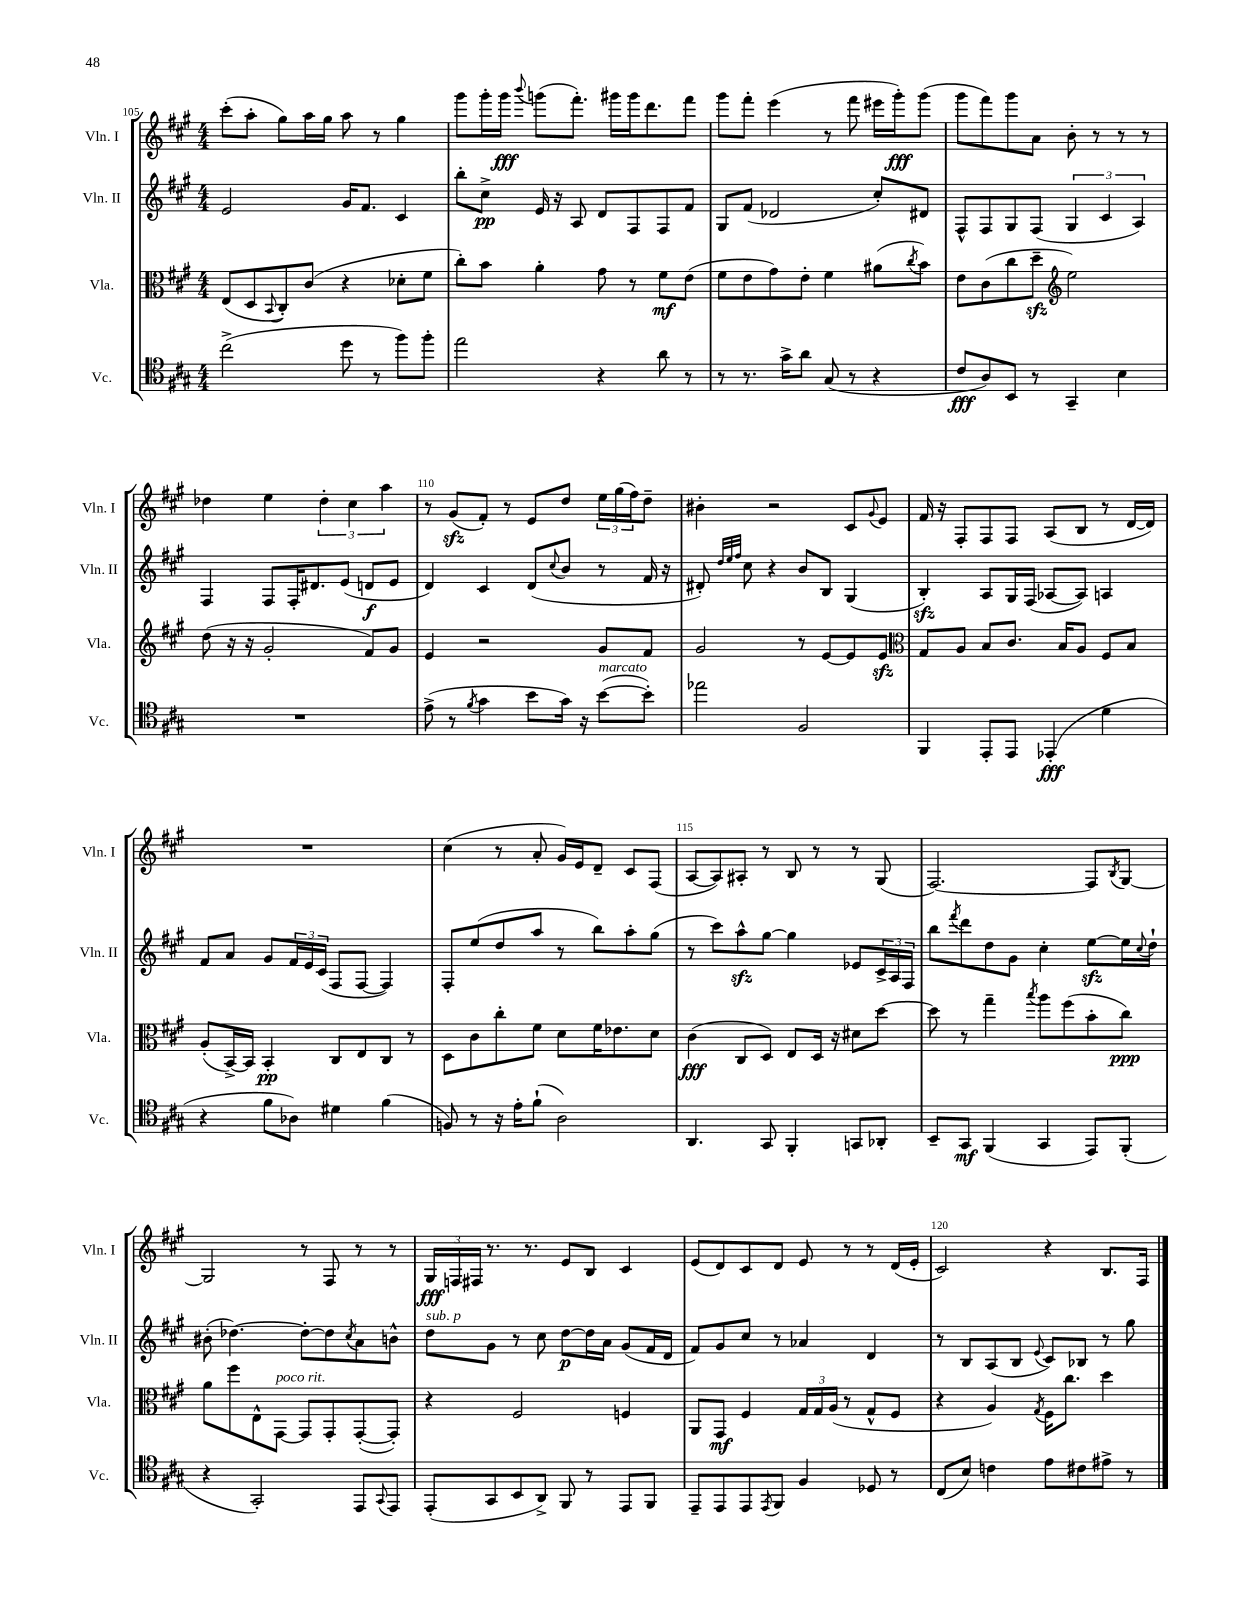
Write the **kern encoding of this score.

**kern	**kern	**kern	**kern
*staff4	*staff3	*staff2	*staff1
*clefC4	*clefC3	*clefG2	*clefG2
*k[f#c#g#]	*k[f#c#g#]	*k[f#c#g#]	*k[f#c#g#]
*M4/4	*M4/4	*M4/4	*M4/4
(2cc#^	(8E	2e	(8ccc#'
.	8D	.	8aa'
.	8qqBB	.	.
.	8C#')	.	8gg#)
.	(8c#	.	16aa
.	.	.	16gg#
8dd	4r	16g#	8aa
.	.	8.f#	.
8r	.	.	8r
8ff#)	8d-'	4c#	4gg#
8ff#'	8f#	.	.
=	=	=	=
2ee	8cc#')	8bb'	8ggg#
.	8b	8cc#^	16ggg#'
.	.	.	16ggg#
.	.	.	8qqbbb
.	4a'	16e	(8ggg
.	.	16r	.
.	.	8A	8.fff#')
4r	8g#	8d	.
.	.	.	16ggg#
.	8r	8F#	16ggg#
.	.	.	8.ddd
8a	8f#	8F#	.
8r	(8e	8f#	8fff#
=	=	=	=
8r	8f#	8G#	8ggg#
8.r	8e	(8f#	8fff#'
.	8g#)	2d-	(4eee
16g#^	.	.	.
8a	8e'	.	.
(8G#	4f#	.	8r
8r	.	.	8fff#
4r	(8a#	8cc#')	16eee#
.	.	.	16ggg#')
.	8qcc#	.	.
.	8b)	8d#	(8ggg#
=	=	=	=
8c#	8e	8F#^^	8ggg#
8A)	(8c#	8F#	8fff#)
8BB	8cc#	8G#	8ggg#
8r	8dd~	(8F#	8a
*	*clefG2	*	*
4GG#~	2ee)	6G#	8b'
.	.	.	8r
.	.	6c#	.
4B	.	.	8r
.	.	6A)	.
.	.	.	8r
=	=	=	=
1r	(8dd	4F#	4dd-
.	16r	.	.
.	16r	.	.
.	2g#'	8F#	4ee
.	.	16F#'	.
.	.	8.d#	.
.	.	.	6dd-'
.	.	(8e	.
.	.	.	6cc#
.	8f#)	8d	.
.	.	.	6aa
.	8g#	8e	.
=	=	=	=
(8e^	4e	4d)	8r
8r	.	.	(8g#
8qf#	.	.	.
4g#	2r	4c#	8f#')
.	.	.	8r
8b	.	(8d	8e
.	.	8qqcc#	.
16g#)	.	8b	8dd
16r	.	.	.
([8b	8g#	8r	24ee
.	.	.	(24gg#
.	.	.	24ff#)
8b'])	8f#	16f#	8dd~
.	.	16r	.
=	=	=	=
2ee-	2g#	8d#')	4b#'
.	.	32qqdd	.
.	.	32qqee	.
.	.	32qqff#	.
.	.	8cc#	.
.	.	4r	2r
2F#	8r	8b	.
.	[8e	8B	.
.	8e]	(4G#	8c#
.	.	.	8qqg#
.	8e	.	8e
=	=	=	=
*	*clefC3	*	*
4FF#	8G#	4B')	16f#
.	.	.	16r
.	8A	.	8F#'
8EE'	8B	8A	8F#
8EE	8.c#	16G#	8F#
.	.	(16F#	.
(4EE-'	.	[8A-	(8A
.	16B	.	.
.	8A	8A-])	8B
4d	8F#	4A	8r
.	8B	.	[16d
.	.	.	16d])
=	=	=	=
4r	(8A'	8f#	1r
.	[16BB^)	8a	.
.	16BB]	.	.
8f#	4BB'	8g#	.
8A-)	.	24f#	.
.	.	24e	.
.	.	(24c#	.
4d#	8C#	8F#	.
.	8E	[8F#	.
(4f#	8C#	4F#])	.
.	8r	.	.
=	=	=	=
8F)	8D	8F#'	(4cc#
8r	8c#	(8ee	.
16r	8cc#'	8dd	8r
16e'	.	.	.
(8f#`	8f#	8aa	8a'
2A)	8d	8r	16g#)
.	.	.	16e
.	16f#	8bb)	8d~
.	8.e-	.	.
.	.	8aa'	8c#
.	8d	(8gg#	(8F#
=	=	=	=
4.AA	(4c#	8r	[8A
.	.	8ccc#)	8A])
.	8C#	8aa^^	8A#'
8GG#	8D)	[8gg#	8r
4FF#'	8E	4gg#]	8B
.	16D	.	8r
.	16r	.	.
8GG	8d#	8e-	8r
8AA-'	[8dd	24c#^	(8G#
.	.	24A	.
.	.	24F#	.
=	=	=	=
8BB~	8dd]	8bb	[2.F#)
.	.	8qfff#	.
8GG#	8r	8ddd	.
(4FF#	4gg#~	8dd	.
.	.	8g#	.
.	8qbb	.	.
4GG#	8aa	4cc#'	.
.	(8ff#	.	.
8EE)	8b'	[8ee	8F#]
.	.	.	8qB
(8FF#'	8cc#)	16ee]	[8G#
.	.	8qqcc#	.
.	.	16dd`	.
=	=	=	=
4r	8a	(8b#'	2G#]
.	8ff#	[4.dd-)	.
2GG#')	8E^^	.	.
.	[8GG#	.	.
.	8GG#]	8dd-'_	8r
.	8GG#'	8dd-]	8F#
.	.	8qcc#	.
8EE	([8GG#'	8a	8r
8qqGG#	.	.	.
8EE	8GG#'])	8b^^	8r
=	=	=	=
(8EE'	4r	8dd	24G#
.	.	.	24F
.	.	.	24F#
8GG#	.	8g#	8.r
8BB	2F#	8r	.
.	.	.	8.r
8AA^)	.	8cc#	.
8FF#	.	[8dd	8e
8r	.	16dd]	8B
.	.	16a	.
8EE	4F	(8g#	4c#
8FF#	.	16f#	.
.	.	16d	.
=	=	=	=
8EE~	8AA	8f#)	(8e
8EE	8GG#	8g#	8d)
8EE	4F#	8cc#	8c#
8qEE	.	.	.
8FF#	.	8r	8d
4F#	24G#	4a-	8e
.	24G#	.	.
.	(24A	.	.
.	8r	.	8r
8D-	8G#^^	4d	8r
8r	8F#	.	(16d
.	.	.	16e'
=	=	=	=
(8C#	4r	8r	2c#)
8B)	.	8B	.
4c	4A)	(8A	.
.	.	8B	.
.	8qG#	8qqe	.
8e	16F#	8c#)	4r
.	8.cc#	.	.
8c#	.	8B-	.
8e#^	4dd	8r	8.B
8r	.	8gg#	.
.	.	.	16F#
==	==	==	==
*-	*-	*-	*-
